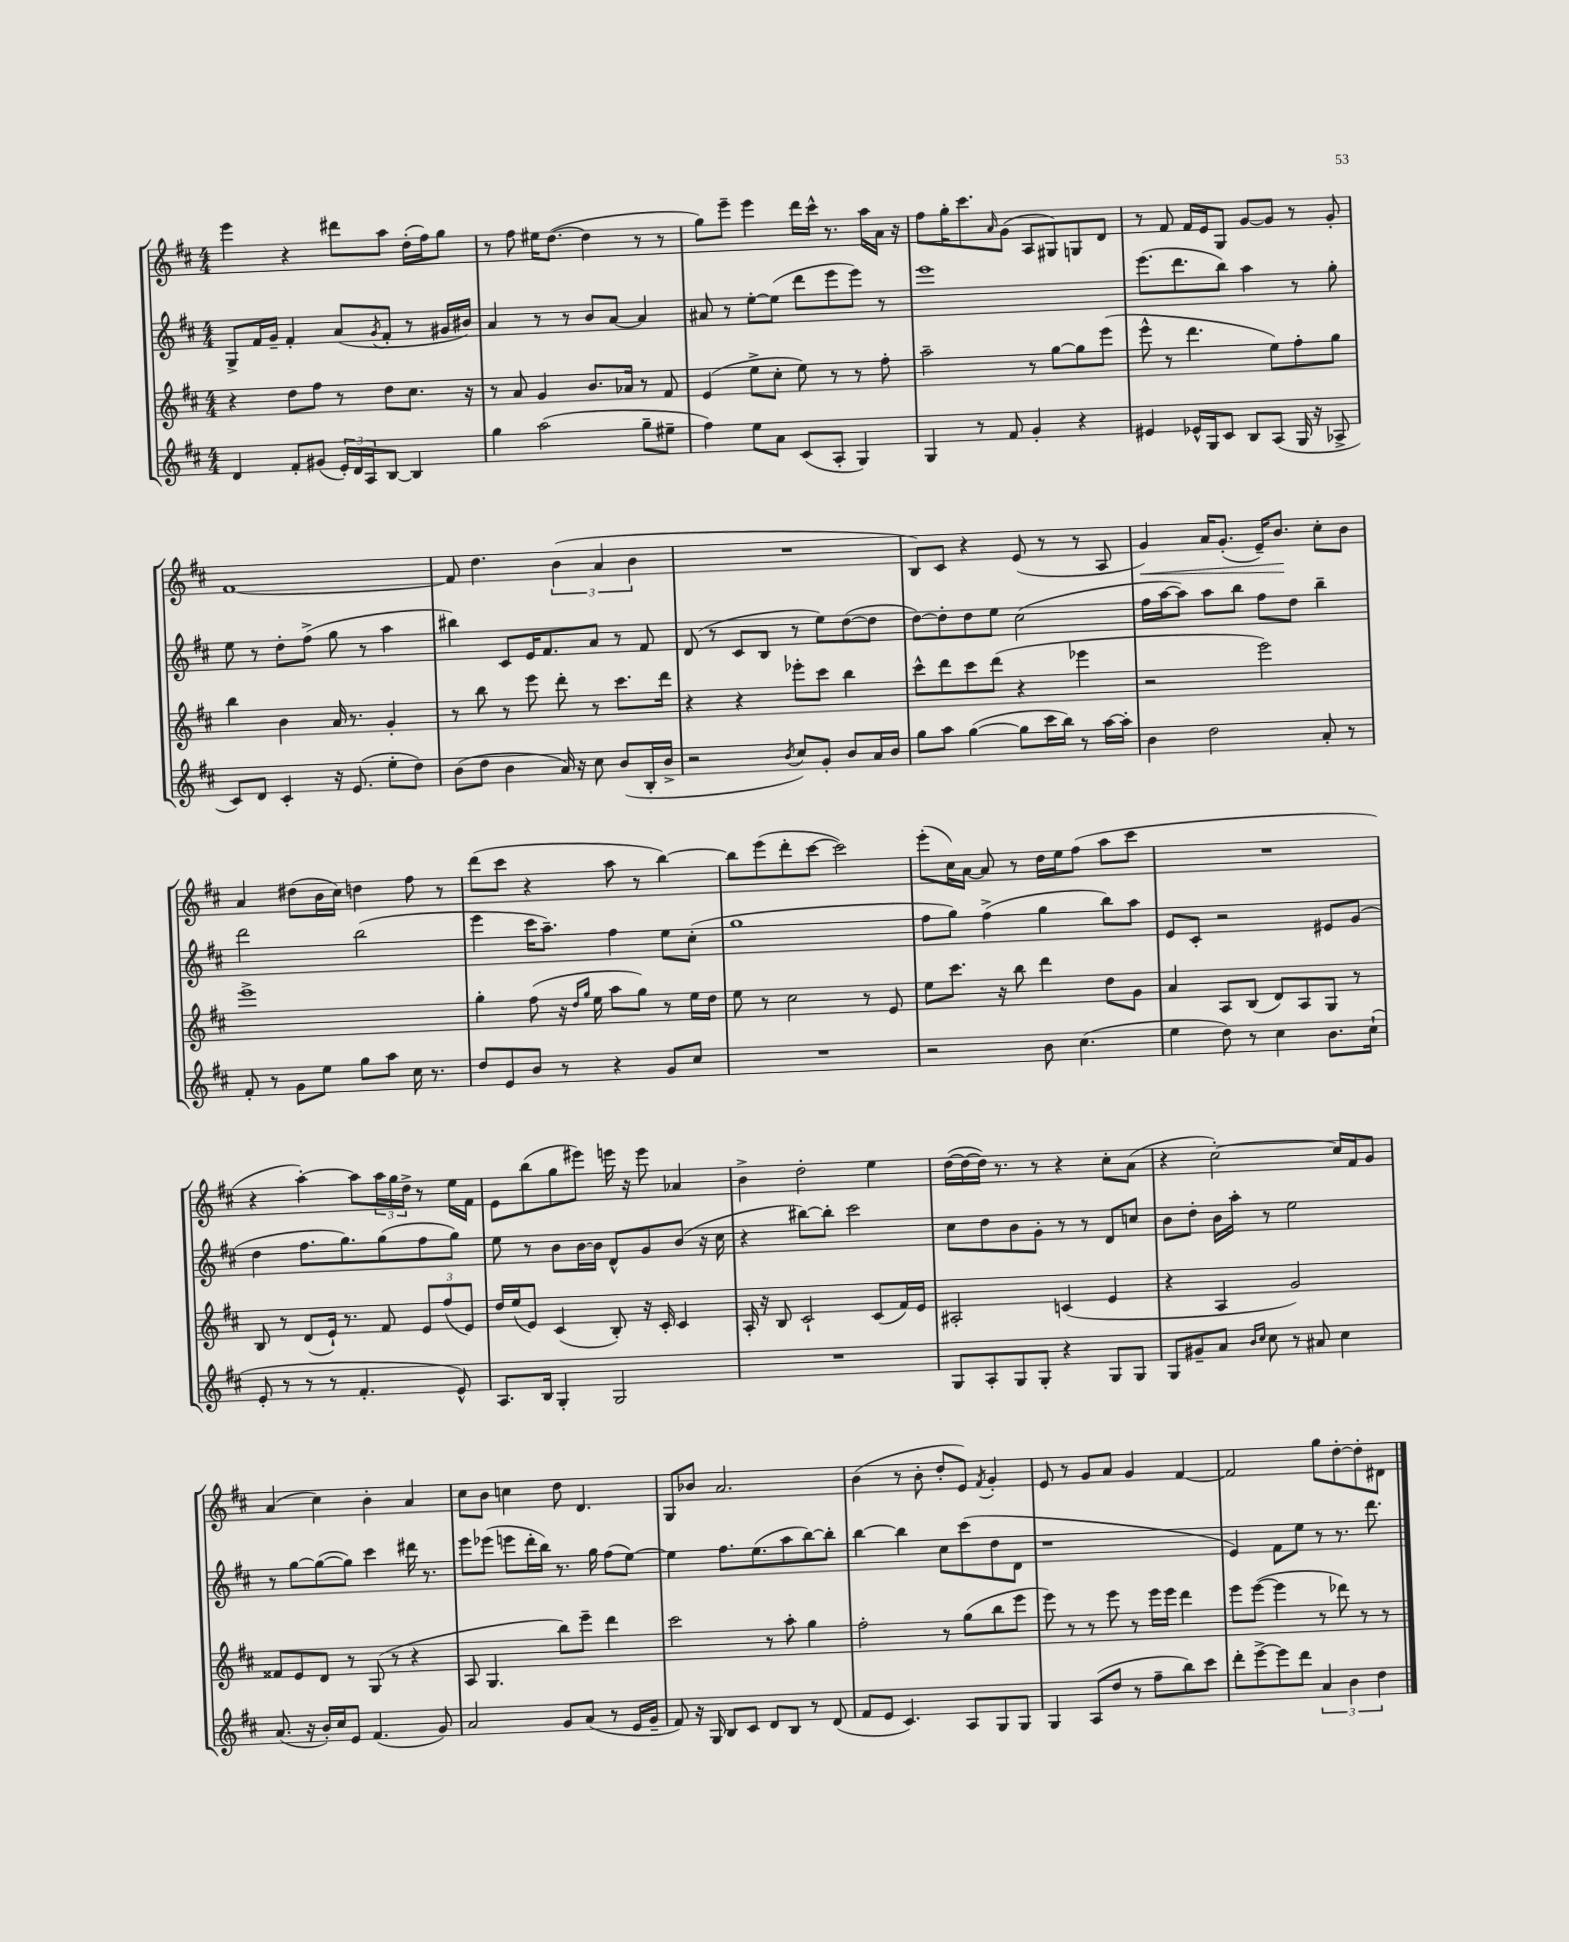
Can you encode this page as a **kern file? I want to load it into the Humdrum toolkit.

**kern	**kern	**kern	**kern
*staff4	*staff3	*staff2	*staff1
*clefG2	*clefG2	*clefG2	*clefG2
*k[f#c#]	*k[f#c#]	*k[f#c#]	*k[f#c#]
*M4/4	*M4/4	*M4/4	*M4/4
4d	4r	8G^	4eee
.	.	16f#	.
.	.	16g~	.
8f#'	8dd	4f#'	4r
(8g#	8ff#	.	.
24e')	8r	(8a	8ddd#
24d	.	.	.
24A	.	.	.
.	.	8qg	.
[8B	8dd	8f#'	8aa
4B]	8.cc#	8r	(16dd'
.	.	.	16ff#)
.	.	16g#	8gg
.	16r	16b#)	.
=	=	=	=
4gg	8r	4a	8r
.	8a	.	8ff#
(2aa	4g	8r	16ee#
.	.	.	([8.dd
.	.	8r	.
.	8.b	8b	4dd]
.	.	[8a	.
.	16a-	.	.
8gg~	8r	4a]	8r
8ee#~	8f#	.	8r
=	=	=	=
4ff#)	(4e	8a#	8gg)
.	.	8r	8eee~
8ee	8ee^	[8ee'	4eee
8a	8cc#'	(8ee]	.
(8c#	8ee)	8ddd	16ddd
.	.	.	16ccc#^^
8A'	8r	8eee	8.r
4G)	8r	8eee)	.
.	.	.	16aa
.	8ff#'	8r	16a
.	.	.	16r
=	=	=	=
4G	2aa~	1eee	8ff#
.	.	.	16gg'
.	.	.	8.ccc#
8r	.	.	.
.	.	.	16qqa
8f#	.	.	(8g
4g'	8r	.	8A
.	[8gg	.	8G#)
4r	8gg]	.	8G
.	(8eee	.	8d
=	=	=	=
4e#	8eee^^	(8.eee	8r
.	8r	.	8f#
.	.	8.ddd	.
16e-^^	4.ddd	.	16f#
16G	.	.	16e
8c#	.	8bb)	8G
8B	.	4aa	[8g
(8A	8ee)	.	8g]
16G	8ff#'	8r	8r
16r	.	.	.
8A-^	8gg	8gg'	8g'
=	=	=	=
8c#)	4bb	8ee	[1f#
8d	.	8r	.
4c#'	4b	8dd'	.
.	.	(8ff#^	.
16r	16a	8gg	.
(8.e	8.r	.	.
.	.	8r	.
8ee'	4g'	4aa	.
8dd)	.	.	.
=	=	=	=
(8b	8r	4bb#)	8f#]
8dd	8bb	.	4.dd
4b	8r	8c#	.
.	8eee	16e	.
.	.	8.f#	.
16a)	8ddd'	.	(6b
16r	.	.	.
8cc#	8r	8a	.
.	.	.	6a
(8b	8.ccc#	8r	.
.	.	.	6b
16B'	.	8f#	.
16b^	16ddd	.	.
=	=	=	=
2r	4r	(8d	1r
.	.	8r	.
.	4r	8c#	.
.	.	8B	.
8qb	.	.	.
8cc#)	8eee-'	8r	.
8g'	8ccc#	8ee)	.
8b	4bb	([8dd	.
16a	.	8dd]	.
16b	.	.	.
=	=	=	=
8gg	8ccc#^^	[8dd)	8B)
8aa	8ddd	8dd']	8c#
([4gg	8ccc#	8dd	4r
.	(8ddd	8ee	.
8gg]	4r	(2cc#	(8e
16ccc#	.	.	8r
16bb)	.	.	.
8r	4eee-	.	8r
[16aa	.	.	8A
16aa']	.	.	.
=	=	=	=
4b	2r	16ff#	4g)
.	.	[16aa	.
.	.	8aa])	.
2dd	.	8aa	16a
.	.	.	(8.g'
.	.	8bb	.
.	2eee)	8ff#	16e~)
.	.	.	8.b
.	.	8dd	.
8a'	.	4bb~	8cc#'
8r	.	.	8b
=	=	=	=
8f#'	1eee^	2ddd	4a
8r	.	.	.
8g	.	.	(8dd#
8ee	.	.	16b
.	.	.	16cc#)
8gg	.	(2bb	4dd
8aa	.	.	.
16cc#	.	.	8ff#
8.r	.	.	.
.	.	.	8r
=	=	=	=
8dd	4gg'	4eee	(8ddd
8e	.	.	8ccc#
8b	(8ff#	16ccc#	4r
.	.	8.aa~)	.
8r	16r	.	.
.	16qqdd	.	.
.	16qqgg	.	.
.	16ee	.	.
4r	8aa	4ff#	8aa
.	8gg)	.	8r
8g	8r	8ee	[4bb)
8cc#	16ee	(8cc#'	.
.	16dd	.	.
=	=	=	=
1r	8ee	1gg	8bb]
.	8r	.	(8eee
.	2cc#	.	8ddd'
.	.	.	[8ccc#
.	.	.	2ccc#])
.	8r	.	.
.	8e	.	.
=	=	=	=
2r	8ee	8ff#	(8eee'
.	8.ccc#	8gg)	16cc#)
.	.	.	[16a
.	.	(4ff#^	8a]
.	16r	.	.
.	8bb	.	8r
8b	4ddd	4gg	16dd
.	.	.	16ee
(4.cc#	.	.	(8ff#
.	8dd	8bb)	8aa
.	8g	8aa	8ccc#
=	=	=	=
4ee	4a	8e	1r
.	.	8c#'	.
8dd)	8A	2r	.
8r	(8B	.	.
4cc#	8d)	.	.
.	8A	.	.
8.b	8G	8e#	.
.	8r	(8g	.
(16cc#`	.	.	.
=	=	=	=
8e'	8B	4dd	4r
8r	8r	.	.
8r	(8d	8.ff#	[4aa')
8r	16e`)	.	.
.	8.r	8.gg)	.
4.f#'	.	.	8aa]
.	8f#	(8gg	24aa
.	.	.	24gg
.	.	.	24dd^
.	12e	8ff#	8r
.	(12ff#	.	.
8e^^)	.	8gg)	16ee
.	12e)	.	.
.	.	.	16f#
=	=	=	=
8.A	16dd	8ee	8e
.	(16ee	.	.
.	8e)	8r	(8bb
16B	.	.	.
4G'	(4c#	8b	8gg
.	.	[16b	8eee#)
.	.	16b]	.
2G	8B')	8d^^	16eee
.	.	.	16r
.	16r	8g	8eee
.	16c#'	.	.
.	4c#	(8b	4a-
.	.	16r	.
.	.	16cc#	.
=	=	=	=
1r	16A'	4r	4b^
.	16r	.	.
.	8B	.	.
.	2c#`	[8bb#)	2dd'
.	.	8bb#']	.
.	.	2ccc#	.
.	(8c#	.	4ee
.	16f#)	.	.
.	16e	.	.
=	=	=	=
8G	2A#'	8cc#	([16dd
.	.	.	16dd_
8A'	.	8dd	16dd])
.	.	.	8.r
8G	.	8b	.
8G'	.	8g'	8r
4r	(4c	8r	4r
.	.	8r	.
8G	4e	8d	8cc#'
8G	.	8cc	(8a
=	=	=	=
8G	4r	8b	4r
8g#~	.	8dd'	.
8a	4A	16b	[2cc#')
.	.	16aa'	.
16qqb	.	.	.
16qqcc#	.	.	.
8cc#	.	8r	.
8r	2g)	2ee	.
8a#	.	.	.
4cc#	.	.	16cc#]
.	.	.	16f#
.	.	.	8g
=	=	=	=
(8.a	8f##	8r	(4a
.	8e	[8gg	.
16r	.	.	.
16b')	8d	(8gg_	4cc#)
16cc#	.	.	.
8e	8r	8gg])	.
(4.f#	(8G	4ccc#	4b'
.	8r	.	.
.	4r	16ddd#	4a
.	.	8.r	.
8g)	.	.	.
=	=	=	=
2a	8A	8eee	8cc#
.	4.G	(8eee-	8b
.	.	8eee	4cc
.	.	16ddd'	.
.	.	16bb)	.
8g	8bb)	8.r	8dd
(8a	8eee~	.	4.d
.	.	16gg	.
8r	4ddd	(8ff#	.
16e	.	[8ee)	.
16g~	.	.	.
=	=	=	=
8f#)	2ccc#	4ee]	8G
16r	.	.	8b-
16G	.	.	.
8B	.	8.ff#	2.a
8c#	.	.	.
.	.	(8.ee	.
8d	8r	.	.
8B	8aa'	8aa	.
8r	4gg	[8bb)	.
(8d	.	8bb']	.
=	=	=	=
8f#	2ff#'	[4bb	(4b
8e	.	.	.
4.c#)	.	4bb]	8r
.	.	.	8b'
.	8r	8cc#	8dd'
8A	(8gg	(8ccc#	8e)
.	.	.	8qf#
8G	8bb	8dd	4g'
8G	8eee	8d	.
=	=	=	=
4G	8eee)	1r	8e
.	8r	.	8r
(8A	8r	.	8g
8dd	8eee	.	8a
8r	8r	.	4g
8ff#~	16eee	.	.
.	16eee	.	.
8bb)	4ddd	.	[4f#
8ccc#	.	.	.
=	=	=	=
8ddd'	8eee	4e)	2f#]
[8eee^	([8eee	.	.
8eee]	4eee]	8f#	.
8ddd	.	8ee	.
6a	8r	8r	8gg
.	8ddd-)	8.r	[8dd'
6b	.	.	.
.	8r	.	8dd']
.	.	8.ddd	.
6dd	.	.	.
.	8r	.	8d#
==	==	==	==
*-	*-	*-	*-
